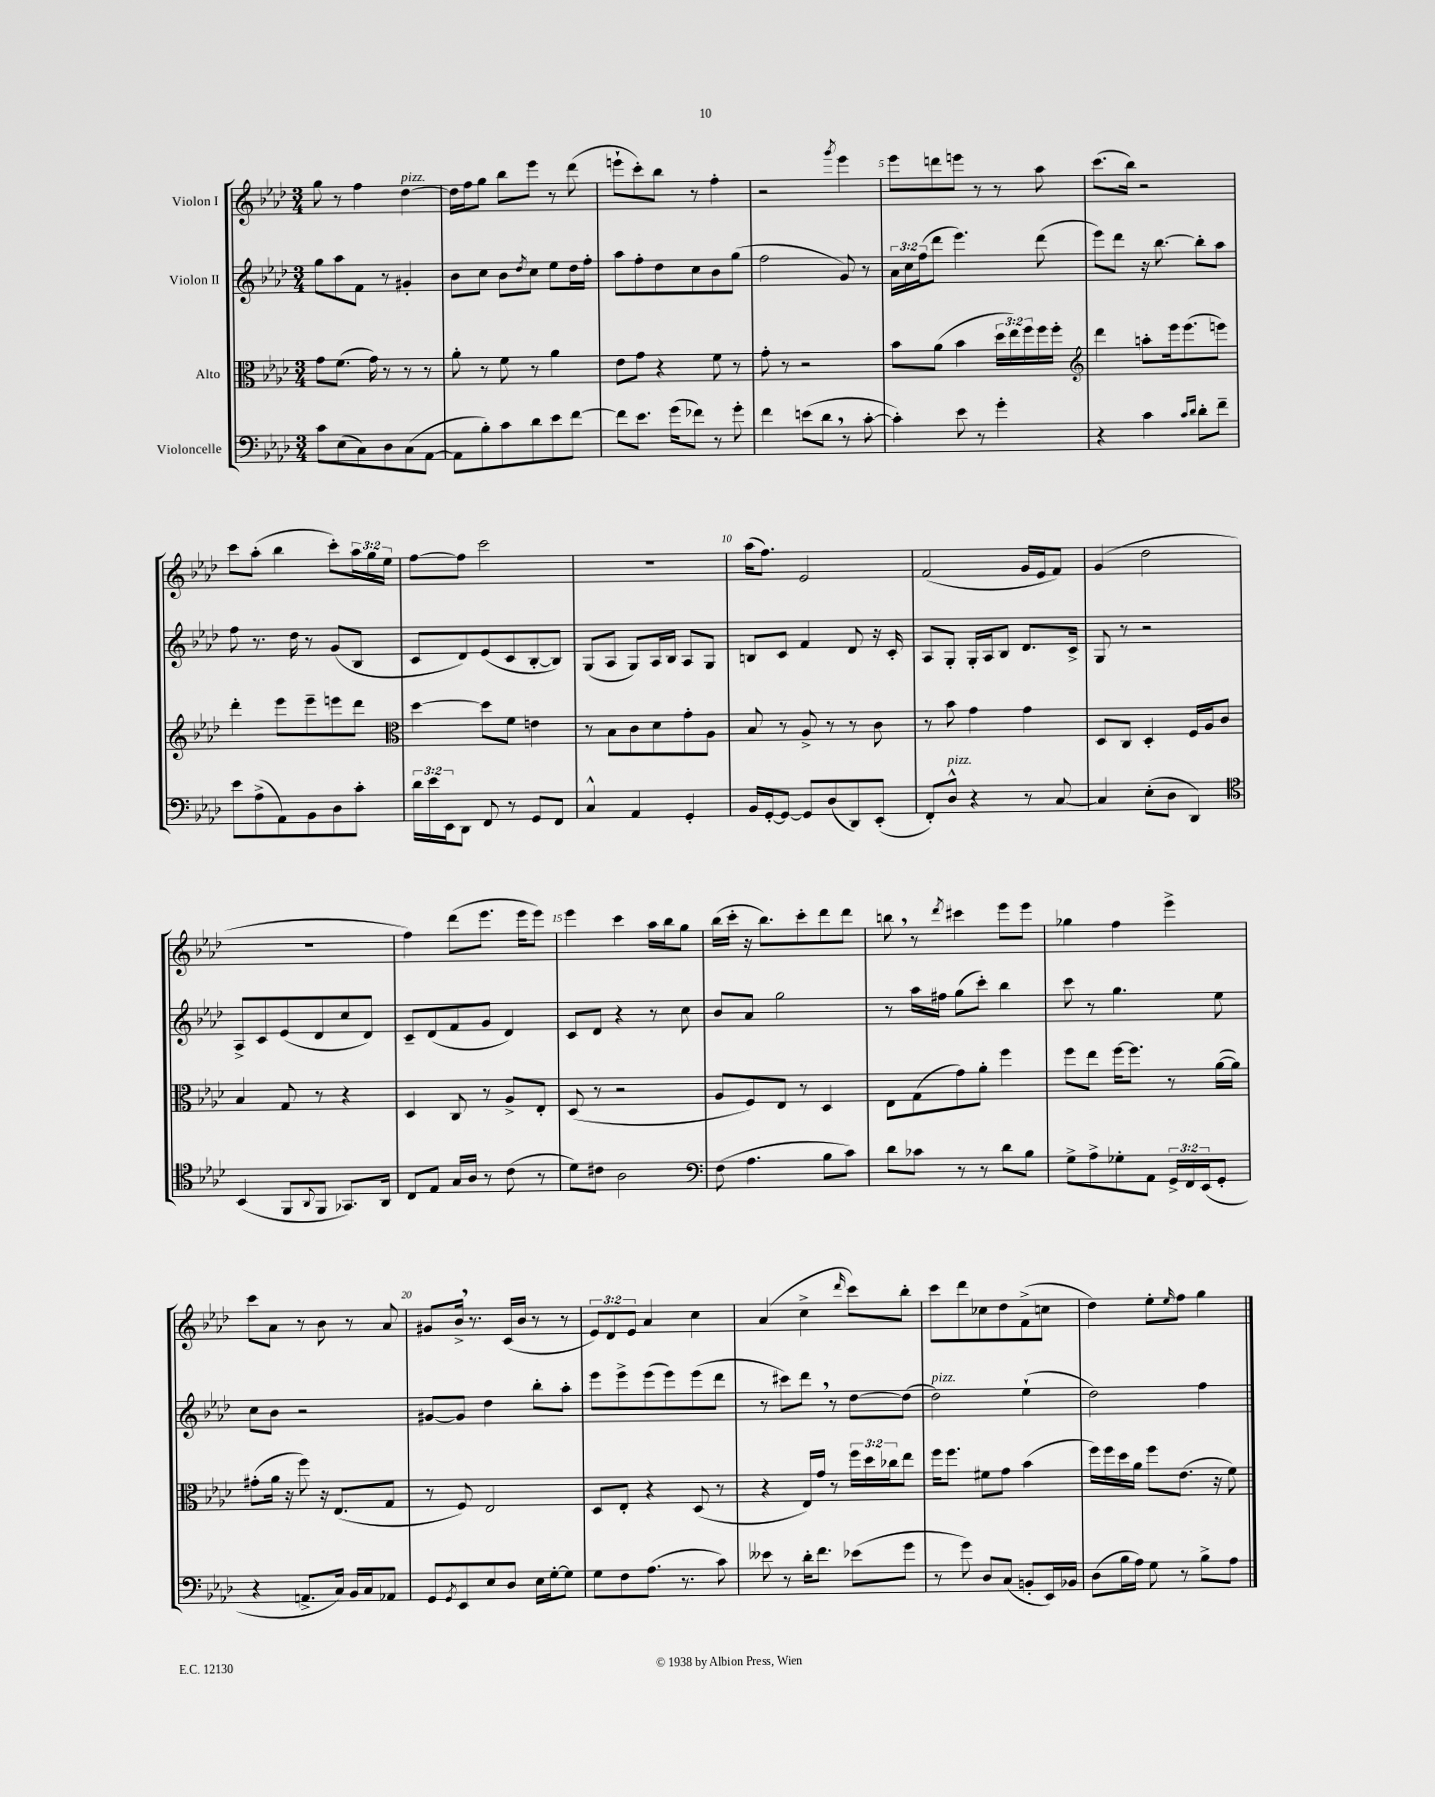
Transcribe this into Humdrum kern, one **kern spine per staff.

**kern	**kern	**kern	**kern
*staff4	*staff3	*staff2	*staff1
*clefF4	*clefC3	*clefG2	*clefG2
*k[b-e-a-d-]	*k[b-e-a-d-]	*k[b-e-a-d-]	*k[b-e-a-d-]
*M3/4	*M3/4	*M3/4	*M3/4
8c\L	8g\L	8gg\L	8gg\
(8E-\	(8.f\J	8aa-\	8r
8C\)	.	8f\J	4ff\
.	16g\)	.	.
8D-\	8r	8r	.
(8C\	8r	4g#'/	[4dd-\
[8AA-\J	8r	.	.
=	=	=	=
8AA-\]L	8a-'\	8b-\L	16dd-\]LL
.	.	.	16ff\J
8B-'\)	8r	8cc\J	8gg\J
8c\	8f\	8b-\L	8bb-\L
.	.	8qdd-/	.
8d-\	8r	8cc\J	8eee-\J
8e-\	4a-\	8ee-\L	8r
[8f\J	.	16dd-\L	(8ddd-\
.	.	16ff'\JJ	.
=	=	=	=
8f\]L	8e-\L	8aa-\L	8eee`\L
8.e-\J	8g\J	8ff'\	8ccc'\)
.	4r	8dd-\	8bb-\J
(16g\LK	.	.	.
8f-\J)	.	8cc\	8r
8r	8f\	8b-\	4ff'\
8g'\	8r	(8gg\J	.
=	=	=	=
4f\	8g'\	2ff\	2r
.	8r	.	.
(8e\L	2r	.	.
8d-\J	.	.	.
.	.	.	8qggg/
8r	.	8g/)	4eee-\
[8c'\	.	8r	.
=	=	=	=
4c'\])	8b-\L	24a-\LL	8eee-\L
.	.	24cc\	.
.	.	(24ff\J	.
.	(8a-\J	8ddd-\J	8ddd\
8e-\	4b-\	4.eee-\)	8eee\J
8r	.	.	8r
4g'\	24dd-\LL	.	8r
.	24ee-\)	.	.
.	24ff\	.	.
.	16ff\	(8ddd-\	8aa-\
.	16ff'\JJ	.	.
=	=	=	=
*	*clefG2	*	*
4r	4ddd-\	8eee-\L)	(8.ccc\L
.	.	8ddd-\J	.
.	.	.	16bb-\Jk)
4c\	8aa'\L	16r	2r
.	.	[8.bb-\	.
.	16eee-\k	.	.
.	(8.eee-\	.	.
16qqc/LL	.	.	.
16qqd-/JJ	.	.	.
8d-'\L	.	8bb-'\]L	.
8f~\J	8eee\J)	8aa-\J	.
=	=	=	=
8e-\L	4ddd-'\	8ff\	8ccc\L
(8A-^\	.	8.r	(8aa-'\J
8AA-\)	8eee-\L	.	4bb-\
.	.	16dd-\	.
8BB-\	8eee-~\	8r	.
8D-\	8eee\	(8g/L	8ccc'\L)
8c'\J	8ddd-\J	8B-/J	24aa-\L
.	.	.	24gg\
.	.	.	24ee-\JJ
=	=	=	=
*	*clefC3	*	*
24d-\LL	[4dd-\	8c/L	[8ff\L
24e-\	.	.	.
24EE-\J	.	.	.
8DD-\J	.	8d-/)	8ff\]J
8FF/	8dd-\]L	(8e-/	2ccc\
8r	8f\J	8c/	.
8GG/L	4e\	[8B-'/	.
8FF/J	.	8B-/]J)	.
=	=	=	=
4C^^/	8r	(8G/L	2.r
.	8B-\L	8A-/J	.
4AA-/	8c\	8G/L)	.
.	8d-\	16A-/L	.
.	.	16B-/JJ	.
4GG'/	8g'\	8A-/L	.
.	8A-\J	8G/J	.
=	=	=	=
16BB-/LL	8B-/	8B/L	(16aa-\LK
[16GG'/J	.	.	8.ff\J)
8GG/_J	8r	8c/J	.
8GG/]L	8A-^/	4f/	2e-/
(8D-/	8r	.	.
8DD-/)	8r	8d-/	.
(8EE-'/J	8c\	16r	.
.	.	16c'/	.
=	=	=	=
8FF'/L)	8r	8A-/L	(2f/
8D-^^/J	8b-\	8G'/J	.
4r	4g\	16G'/LL	.
.	.	16A-/J	.
.	.	8B-/J	.
8r	4g\	8.d-/L	16g/LL
.	.	.	16e-/J
[8C/	.	.	8f/J)
.	.	16c^/Jk	.
=	=	=	=
4C/]	8D-/L	8G/	(4g/
.	8C/J	8r	.
(8E-'\L	4D-'/	2r	2dd-\
8D-\J	.	.	.
4DD-/)	16F/LL	.	.
.	16A-/J	.	.
.	8c/J	.	.
=	=	=	=
*clefC4	*	*	*
(4BB-/	4B-/	8A-^/L	2.r
.	.	8c/	.
8FF/L	8G/	(8e-/	.
8qqAA-/	.	.	.
8FF/J	8r	8d-/	.
8.GG-/L)	4r	8cc/	.
.	.	8d-/J)	.
16AA-/Jk	.	.	.
=	=	=	=
8C/L	4D-/	8c~/L	4ff\)
8E-/J	.	(8d-/	.
16G/LL	8C/	8f/	(8ddd-\L
16A-/JJ	.	.	.
8r	8r	8g/J	8.eee-\J
(8c\	8A-^/L	4d-/)	.
.	.	.	16eee-\LK
8r	8E-'/J	.	8eee-\J)
=	=	=	=
8d-\L)	(8D-/	8c/L	4eee-\
8c#\J	8r	8d-/J	.
2A-\	2r	4r	4ccc\
.	.	8r	16aa-\LL
.	.	.	16bb-\J
.	.	8cc\	8gg\J
=	=	=	=
*clefF4	*	*	*
(8F\	8A-/L	8b-/L	(16bb-\LL
.	.	.	16ccc'\JJ
4.A-\	8F/)	8a-/J	16r
.	.	.	8.bb-\L)
.	8E-/J	2gg\	.
.	8r	.	8ccc'\
8B-\L	4D-/	.	8ddd-\
8c\J)	.	.	8ddd-\J
=	=	=	=
8d-\L	8E-\L	8r	8bb\
8c-\J	(8G\	16aa-\LL	8r
.	.	16ff#\JJ	.
.	.	.	8qddd-/
8r	8g\)	(8gg\L	4ccc#\
8r	8a-'\J	8ccc'\J)	.
8d-\L	4ff\	4bb-\	8eee-\L
8B-\J	.	.	8eee-\J
=	=	=	=
8G^\L	8ff\L	8ccc\	4gg-\
8A-^\	8ee-\J	8r	.
8G-'\	[16ff\LK	4.gg\	4ff\
.	8.ff\]J	.	.
8AA-\J	.	.	.
24GG^/LL	8r	.	4eee-^\
24FF/	.	.	.
(24EE-/J	.	.	.
8GG'/J	([16a-\LL	8ee-\	.
.	16a-\]JJ)	.	.
=	=	=	=
4r	(8g#'\L	8cc\L	8ccc\L
.	16a-\Jk	8b-\J	8a-\J
.	16r	.	.
8.AA^/L	8ff\)	2r	8r
.	16r	.	8b-\
16C/Jk)	(8.E-/L	.	.
16BB-/LL	.	.	8r
16C/J	.	.	.
8AA-/J	8G/J	.	8a-/
=	=	=	=
8GG/L	8r	[8g#/L	8g#/L
8qGG/	.	.	.
8EE-/	8F/)	8g#/]J	16b-^/Jk
.	.	.	8.r
8E-/	2E-/	4dd-\	.
8D-/J	.	.	(16c/LL
.	.	.	16b-/JJ
16E-\LL	.	8bb-'\L	8r
[16G'\J	.	.	.
8G\]J	.	8aa-'\J	8r
=	=	=	=
8G\L	8D-/L	8eee-\L	12e-/L)
.	.	.	12d-/
8F\	8E-'/J	8eee-^\	.
.	.	.	12e-/J
(8.A-\J	4r	(8eee-\	4a-/
.	.	8eee-\)	.
8.r	.	.	.
.	(8D-/	(8eee-\	4cc\
8c\)	8r	8ddd-\J	.
=	=	=	=
8e--\	4r	8r	(4a-/
8r	.	8ccc#\L)	.
16d-'\LK	16E-/LL)	8ddd-\J	4cc^\
8.f\J	16g/JJ	.	.
.	8r	8r	.
.	.	.	16qqddd-/
(8e-\L	24ff\LL	[8dd-\L	8ccc\L)
.	24dd-\	.	.
.	24cc-\J	.	.
8g\J	8ee-\J	(8dd-\]J	8bb-'\J
=	=	=	=
8r	16ff\LK	2dd-\)	8ccc\L
.	8.ff\J	.	.
8g\)	.	.	8ddd-\
8D-/L	8f#\L	.	8cc-\
(8C/J	8g\J	.	8dd-\
8BB'/L	(4b-\	(4ee-`\	(8f^\
16EE-/L)	.	.	8cc\J
16BB-/JJ	.	.	.
=	=	=	=
(8D-\L	16ff\LL)	2dd-\)	4dd-\)
.	16ff\	.	.
16B-\L	16dd-\	.	.
16A-\JJ)	16a-\JJ	.	.
8G\	8ff\L	.	8ee-'\L
.	.	.	16qqee-/
8r	(8.e-\J	.	8ff\J
8B-^\L	.	4ff\	4gg\
.	16r	.	.
8A-\J	8f\)	.	.
==	==	==	==
*-	*-	*-	*-
